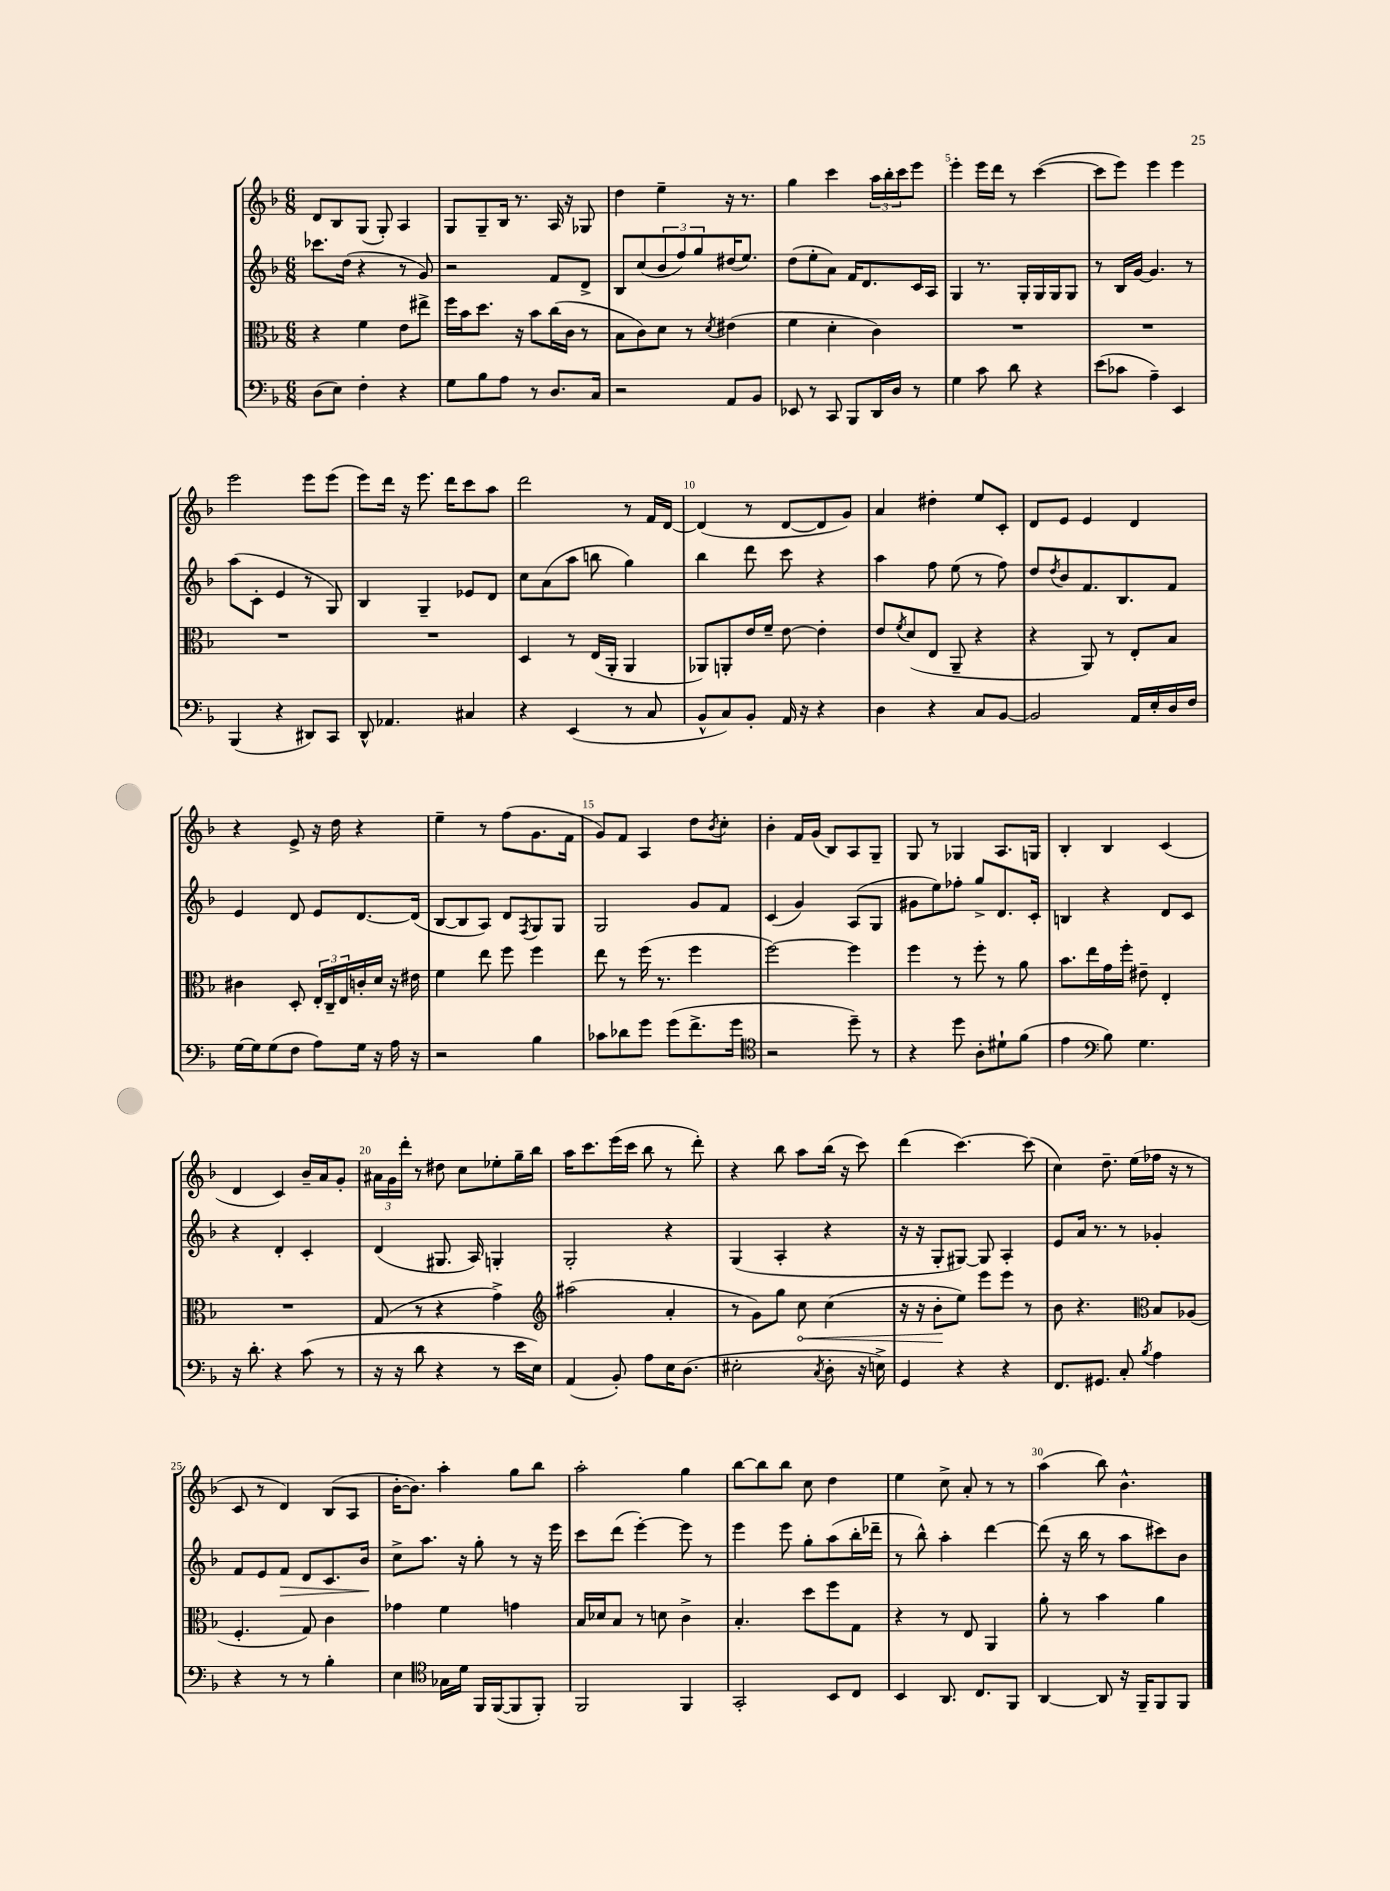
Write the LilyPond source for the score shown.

<<
\new StaffGroup <<
\new Staff = "s0" {
    \clef treble \key f \major \numericTimeSignature \time 6/8
    d'8 bes8 g8( g8-.) a4 |
    g8 g8-- bes16 r8. a16 r16 ges8 |
    d''4 e''4-- r16 r8. |
    g''4 c'''4 \tuplet 3/2 { a''16 bes''16-. c'''16 } e'''8 |
    e'''4-. e'''16 d'''16 r8 c'''4~( |
    c'''8 e'''8) e'''4 e'''4 |
    e'''2 e'''8 e'''8( |
    e'''8) d'''16 r16 e'''8. d'''16 c'''8 a''8 |
    d'''2 r8 f'16 d'16~ |
    d'4( r8 d'8~ d'8 g'8) |
    a'4 dis''4-. e''8 c'8-. |
    d'8 e'8 e'4 d'4 |
    r4 e'8-> r16 d''16 r4 |
    e''4-- r8 f''8( g'8. f'16 |
    g'8) f'8 a4 d''8 \acciaccatura { bes'8 } c''8-. |
    bes'4-. f'16 g'16( bes8) a8 g8-- |
    g8 r8 ges4 a8. g16 |
    bes4-. bes4 c'4( |
    d'4 c'4) bes'16-- a'16 g'8-. |
    \tuplet 3/2 { ais'16 g'16 d'''16-. } r8 dis''8 c''8 ees''8-. g''16-- bes''16 |
    a''16 c'''8. e'''16( c'''16 bes''8 r8 d'''8-.) |
    r4 bes''8 a''8 bes''16( r16 c'''8) |
    d'''4( c'''4.~) c'''8( |
    c''4) d''8.-- e''16( fes''16 r16 r8 |
    c'8 r8 d'4) bes8( a8 |
    bes'16~-. bes'8.) a''4-. g''8 bes''8 |
    a''2-. g''4 |
    bes''8~ bes''8 bes''8 c''8 d''4 |
    e''4 c''8-> a'8-. r8 r8 |
    a''4( bes''8) bes'4.-^ \bar "|." |
}
\new Staff = "s1" {
    \clef treble \key f \major \numericTimeSignature \time 6/8
    ces'''8. d''16( r4 r8 g'8) |
    r2 f'8 d'8-> |
    bes8 c''8( \tuplet 3/2 { bes'8 f''8) g''8 } dis''16( e''8.) |
    d''8( e''8-. a'8) f'16 d'8. c'16 a16 |
    g4 r8. g16-. g16 g16 g8 |
    r8 bes16 g'16~ g'4. r8 |
    a''8( c'8-. e'4 r8 g8) |
    bes4 g4-- ees'8 d'8 |
    c''8 a'8( a''8 b''8 g''4) |
    bes''4 d'''8 c'''8 r4 |
    a''4 f''8 e''8( r8 f''8) |
    d''8 \acciaccatura { d''8 } bes'8 f'8. bes8. f'8 |
    e'4 d'8 e'8 d'8.~ d'16( |
    bes8~ bes8 a8) d'8 \acciaccatura { f8 } g8 g8 |
    g2 g'8 f'8 |
    c'4( g'4) a8( g8 |
    gis'8 e''8) fes''8-. g''8-> d'8. c'16-. |
    b4 r4 d'8 c'8 |
    r4 d'4-. c'4-. |
    d'4( gis8. a16) g4-. |
    g2-. r4 |
    g4( a4-. r4 |
    r16 r16 g8-. gis8~) gis8 a4-. |
    e'8 a'16 r8. r8 ges'4-. |
    f'8 e'8 f'8\> d'8 c'8. bes'16\! |
    c''8-> a''8. r16 g''8-. r8 r16 e'''16 |
    c'''8 d'''8( e'''4~-.) e'''8 r8 |
    e'''4 e'''8 g''8-. a''8( bes''16-. des'''16-- |
    r8 bes''8-^) a''4-. d'''4~ |
    d'''8( r16 bes''16 r8 a''8 cis'''8) bes'8 \bar "|." |
}
\new Staff = "s2" {
    \clef alto \key f \major \numericTimeSignature \time 6/8
    r4 f'4 e'8 eis''8-> |
    f''16 bes'16 d''8. r16 bes'8 c''16( c'16 r8 |
    bes8 c'8) d'8 r8 \acciaccatura { d'8 } eis'4( |
    f'4 d'4-. c'4) |
    R2. |
    R2. |
    R2. |
    R2. |
    d4 r8 e16( a,16-. a,4 |
    aes,8) a,8-. e'16 f'16-- e'8~ e'4-. |
    e'8 \acciaccatura { f'8 } d'8( e8 a,8-- r4 |
    r4 a,8) r8 e8-. bes8 |
    cis'4 d8-. \tuplet 3/2 { e16-. c16-- e16 } c'16-. d'16 r16 eis'16 |
    f'4 e''8 f''8 f''4 |
    e''8 r8 f''16( r8. f''4 |
    f''2~) f''4 |
    f''4 r8 f''8-. r8 a'8 |
    bes'8. e''16 g'16 f''16-. eis'8-- e4-. |
    R2. |
    g8( r8 r4 g'4->) |
    \clef treble ais''2( a'4-. |
    r8 g'8) g''8 \once \override Hairpin.circled-tip = ##t c''8\< c''4( |
    r16 r16 bes'8-.\! e''8) e'''8 e'''8 r8 |
    bes'8 r4. \clef alto bes8 aes8( |
    f4.-. g8) c'4 |
    ges'4 f'4 g'4 |
    bes16 des'16 bes8 r8 d'8 c'4-> |
    bes4.-. d''8 f''8 g8 |
    r4 r8 e8 a,4 |
    a'8-. r8 bes'4 a'4 \bar "|." |
}
\new Staff = "s3" {
    \clef bass \key f \major \numericTimeSignature \time 6/8
    d8( e8) f4-. r4 |
    g8 bes8 a8 r8 d8. c16 |
    r2 a,8 bes,8 |
    ees,8 r8 c,8 bes,,8 d,16 d16 r8 |
    g4 c'8 d'8 r4 |
    e'8( ces'8 a4--) e,4 |
    bes,,4( r4 dis,8) c,8 |
    d,8-^ aes,4. cis4 |
    r4 e,4( r8 c8 |
    bes,8-^ c8) bes,8-. a,16 r16 r4 |
    d4 r4 c8 bes,8~ |
    bes,2 a,16 e16-. d16 f16 |
    g16~ g16 g8( f8 a8) g16 r16 a16 r16 |
    r2 bes4 |
    ces'8 des'8 g'8 g'8( f'8.-> g'16 |
    \clef tenor r2 d''8--) r8 |
    r4 d''8 a8-. dis'8-! f'8( |
    e'4 \clef bass bes8) g4. |
    r16 d'8.-. r4 c'8( r8 |
    r16 r16 d'8 r4 r8 e'16 e16) |
    a,4( bes,8-.) a8 e16 d8.( |
    eis2-. \acciaccatura { c8 } d8-. r16 e16->) |
    g,4 r4 r4 |
    f,8. gis,8. c8-. \acciaccatura { bes8 } a4 |
    r4 r8 r8 bes4-. |
    e4 \clef tenor ges16 d'16 f,16 f,16~( f,8 f,8-.) |
    f,2 f,4 |
    g,2-. bes,8 c8 |
    bes,4 a,8. c8. f,8 |
    a,4~ a,8 r16 f,16-- f,8 f,8 \bar "|." |
}
>>
>>
\layout { \context { \Score \override BarNumber.break-visibility = ##(#f #t #t) barNumberVisibility = #(every-nth-bar-number-visible 5) } }
